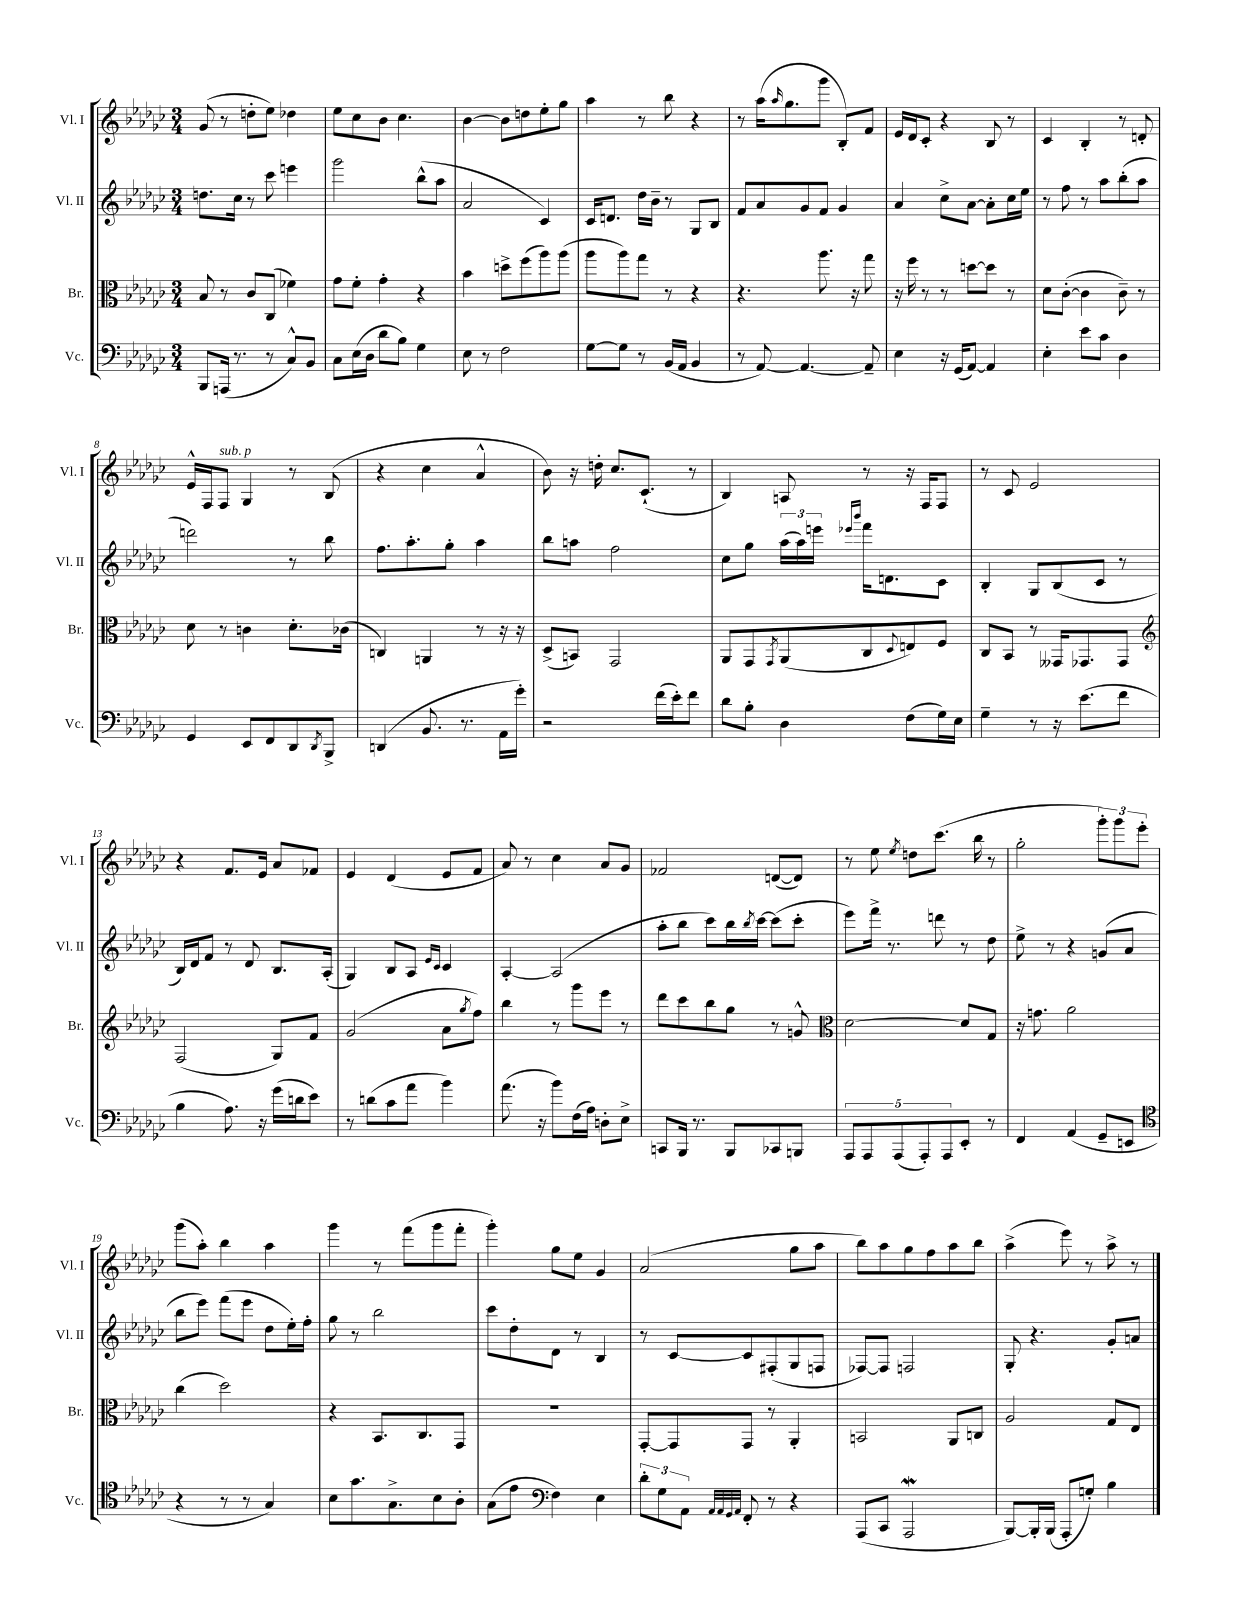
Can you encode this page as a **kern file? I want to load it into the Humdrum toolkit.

**kern	**kern	**kern	**kern
*staff4	*staff3	*staff2	*staff1
*clefF4	*clefC3	*clefG2	*clefG2
*k[b-e-a-d-g-c-]	*k[b-e-a-d-g-c-]	*k[b-e-a-d-g-c-]	*k[b-e-a-d-g-c-]
*M3/4	*M3/4	*M3/4	*M3/4
8BBB-	8B-	8.dd	(8g-
(16AAA	8r	.	8r
8.r	.	16cc-	.
.	8c-	8r	8dd'
8r	(8C-	8ccc-	8ee-)
8C-^^)	4f-)	4eee	4dd-
8BB-	.	.	.
=	=	=	=
8C-	8g-	2ggg-	8ee-
(16E-	8f'	.	8cc-
16D-	.	.	.
8d-	4g-'	.	8b-
8B-)	.	.	4.cc-
4G-	4r	(8bb-^^	.
.	.	8aa-	.
=	=	=	=
8E-	4b-	2a-	[4b-
8r	.	.	.
2F	8dd^	.	8b-]
.	(8ff	.	8dd
.	8aa-)	4c-)	8ee-'
.	(8aa-	.	8gg-
=	=	=	=
[8G-	8aa-	16c-	4aa-
.	.	8.d	.
8G-]	8aa-)	.	.
8r	8gg-	16dd-	8r
.	.	16b-~	.
(16BB-	8r	8r	8bb-
16AA-	.	.	.
4BB-	4r	8G-	4r
.	.	8B-	.
=	=	=	=
8r	4.r	8f	8r
[8AA-)	.	8a-	(16aa-
.	.	.	16qqaa-
.	.	.	8.gg-
4.AA-_	.	8g-	.
.	8.aa-	8f	8ggg-
.	.	4g-	8B-')
.	16r	.	.
8AA-~]	8gg-	.	8f
=	=	=	=
4E-	16r	4a-	16e-
.	16ff	.	16d-
.	8r	.	8c-'
16r	8r	8cc-^	4r
(16GG-	.	.	.
[8AA-)	[8dd	[8a-	.
4AA-]	8dd]	8a-']	8B-
.	8r	16cc-	8r
.	.	16ee-	.
=	=	=	=
4E-'	8d-	8r	4c-
.	([8c-'	8ff	.
8e-	4c-]	8r	4B-'
8c-	.	8aa-	.
4D-	8c-~)	(8bb-'	8r
.	8r	8aa-	8d'
=	=	=	=
4GG-	8d-	2ddd)	16e-^^
.	.	.	16F
.	8r	.	8F
8EE-	4c	.	4G-
8FF	.	.	.
8DD-	8.d-'	8r	8r
8qDD-	.	.	.
8BBB-^	.	8bb-	(8B-
.	(16c-	.	.
=	=	=	=
(4DD	4C)	8.ff	4r
.	.	8.aa-'	.
8.BB-	4AA	.	4cc-
.	.	8gg-'	.
8.r	.	.	.
.	8r	4aa-	4a-^^
16AA-	16r	.	.
16g-')	16r	.	.
=	=	=	=
2r	(8D-^	8bb-	8b-)
.	8BB)	8aa	16r
.	.	.	16dd'
.	2GG-	2ff	8.cc-
.	.	.	(8.c-`
(16f	.	.	.
16e-')	.	.	.
8f	.	.	8r
=	=	=	=
8d-	8AA-	8cc-	4B-)
8B-'	8GG-	8gg-	.
.	8qGG-	.	.
4D-	(8AA-	(24aa-	8A
.	.	24aa-)	.
.	.	24eee	.
.	.	16qqeee-	.
.	.	16qqbbb-	.
.	8C-	16fff	8r
.	.	8.d	.
.	8qqD-	.	.
(8F	8E)	.	16r
.	.	.	16F
16G-)	8F	8c-	8F
16E-	.	.	.
=	=	=	=
4G-~	8C-	4B-'	8r
.	8BB-	.	8c-
8r	8r	8G-	2e-
16r	16GG--	(8B-	.
(8.e-	8.GG-	.	.
.	.	8c-	.
8f	8GG-	8r	.
=	=	=	=
*	*clefG2	*	*
4B-	(2F	16B-)	4r
.	.	16d-	.
.	.	8f	.
8.A-)	.	8r	8.f
.	.	8d-	.
16r	.	.	16e-
(16g-	8G-)	8.B-	8a-
16d	.	.	.
8e-)	8f	.	8f-
.	.	(16A-'	.
=	=	=	=
8r	(2g-	4G-)	4e-
(8d	.	.	.
8c-	.	8B-	(4d-
8a-	.	8A-	.
.	.	16qqe-	.
.	.	16qqc-	.
4b-)	8a-	4c-	8e-
.	8qgg-	.	.
.	8ff)	.	8f
=	=	=	=
(8.a-	4bb-	[4A-'	8a-)
.	.	.	8r
16r	.	.	.
8b-)	8r	(2A-]	4cc-
(16F	8ggg-	.	.
16A-)	.	.	.
8D'	8eee-	.	8a-
8E-^	8r	.	8g-
=	=	=	=
8CC	8ddd-	8aa-'	2f-
16BBB-	8ccc-	8bb-	.
8.r	.	.	.
.	8bb-	8ccc-)	.
8BBB-	8gg-	16bb-	.
.	.	8qbb-	.
.	.	[16ccc-	.
8CC-	8r	(8ccc-]	([8d
8BBB	8g^^	8ccc-'	8d])
=	=	=	=
*	*clefC3	*	*
10AAA-	[2d-	8eee-)	8r
10AAA-	.	.	.
.	.	16fff^	8ee-
.	.	8.r	.
(10AAA-	.	.	.
.	.	.	8qee-
.	.	.	8dd
10AAA-')	.	.	.
.	.	8ddd	(8.ccc-
10AAA-	.	.	.
8EE-'	8d-]	8r	.
.	.	.	16bb-
8r	8G-	8dd-	8r
=	=	=	=
4FF	16r	8ee-^	2gg-'
.	8.g	.	.
.	.	8r	.
(4AA-	2a-	4r	.
8GG-~	.	(8g	12ggg-')
.	.	.	12ggg-
8EE	.	8a-	.
.	.	.	12eee-'
=	=	=	=
*clefC4	*	*	*
4r	(4cc-	8bb-	(8ggg-
.	.	8eee-)	8aa-')
8r	2dd-)	(8fff	4bb-
8r	.	8eee-	.
4G-)	.	8dd-	4aa-
.	.	16ee-')	.
.	.	16ff'	.
=	=	=	=
8B-	4r	8gg-	4ggg-
8.g-	.	8r	.
.	8.BB-	2bb-	8r
8.G-^	.	.	.
.	.	.	(8fff
.	8.C-	.	.
8B-	.	.	8ggg-
8A-'	8GG-	.	8fff'
=	=	=	=
(8G-	2.r	8ccc-	4ggg-')
8e-	.	8dd-'	.
*clefF4	*	*	*
4F)	.	8d-	8gg-
.	.	8r	8ee-
4E-	.	4B-	4g-
=	=	=	=
12d-'	[8GG-'	8r	(2a-
12G-	.	.	.
.	8GG-]	[8c-	.
12AA-	.	.	.
32qqAA-	.	.	.
32qqAA-	.	.	.
32qqGG-	.	.	.
32qqAA-	.	.	.
8FF'	8GG-	8c-]	.
8r	8r	(8F#'	.
4r	4AA-'	8G-	8gg-
.	.	8F	8aa-
=	=	=	=
(8AAA-	2BB	[8F-)	8bb-)
8CC-	.	8F-]	8aa-
2AAA-	.	2F	8gg-
.	.	.	8ff
.	8AA-	.	8aa-
.	8C	.	8bb-
=	=	=	=
[8BBB-)	2A-	8G-'	(4aa-^
16BBB-']	.	4.r	.
(16BBB-	.	.	.
8AAA-'	.	.	8eee-)
8G')	.	.	8r
4B-	8G-	8g-'	8aa-^
.	8E-	8a	8r
==	==	==	==
*-	*-	*-	*-
